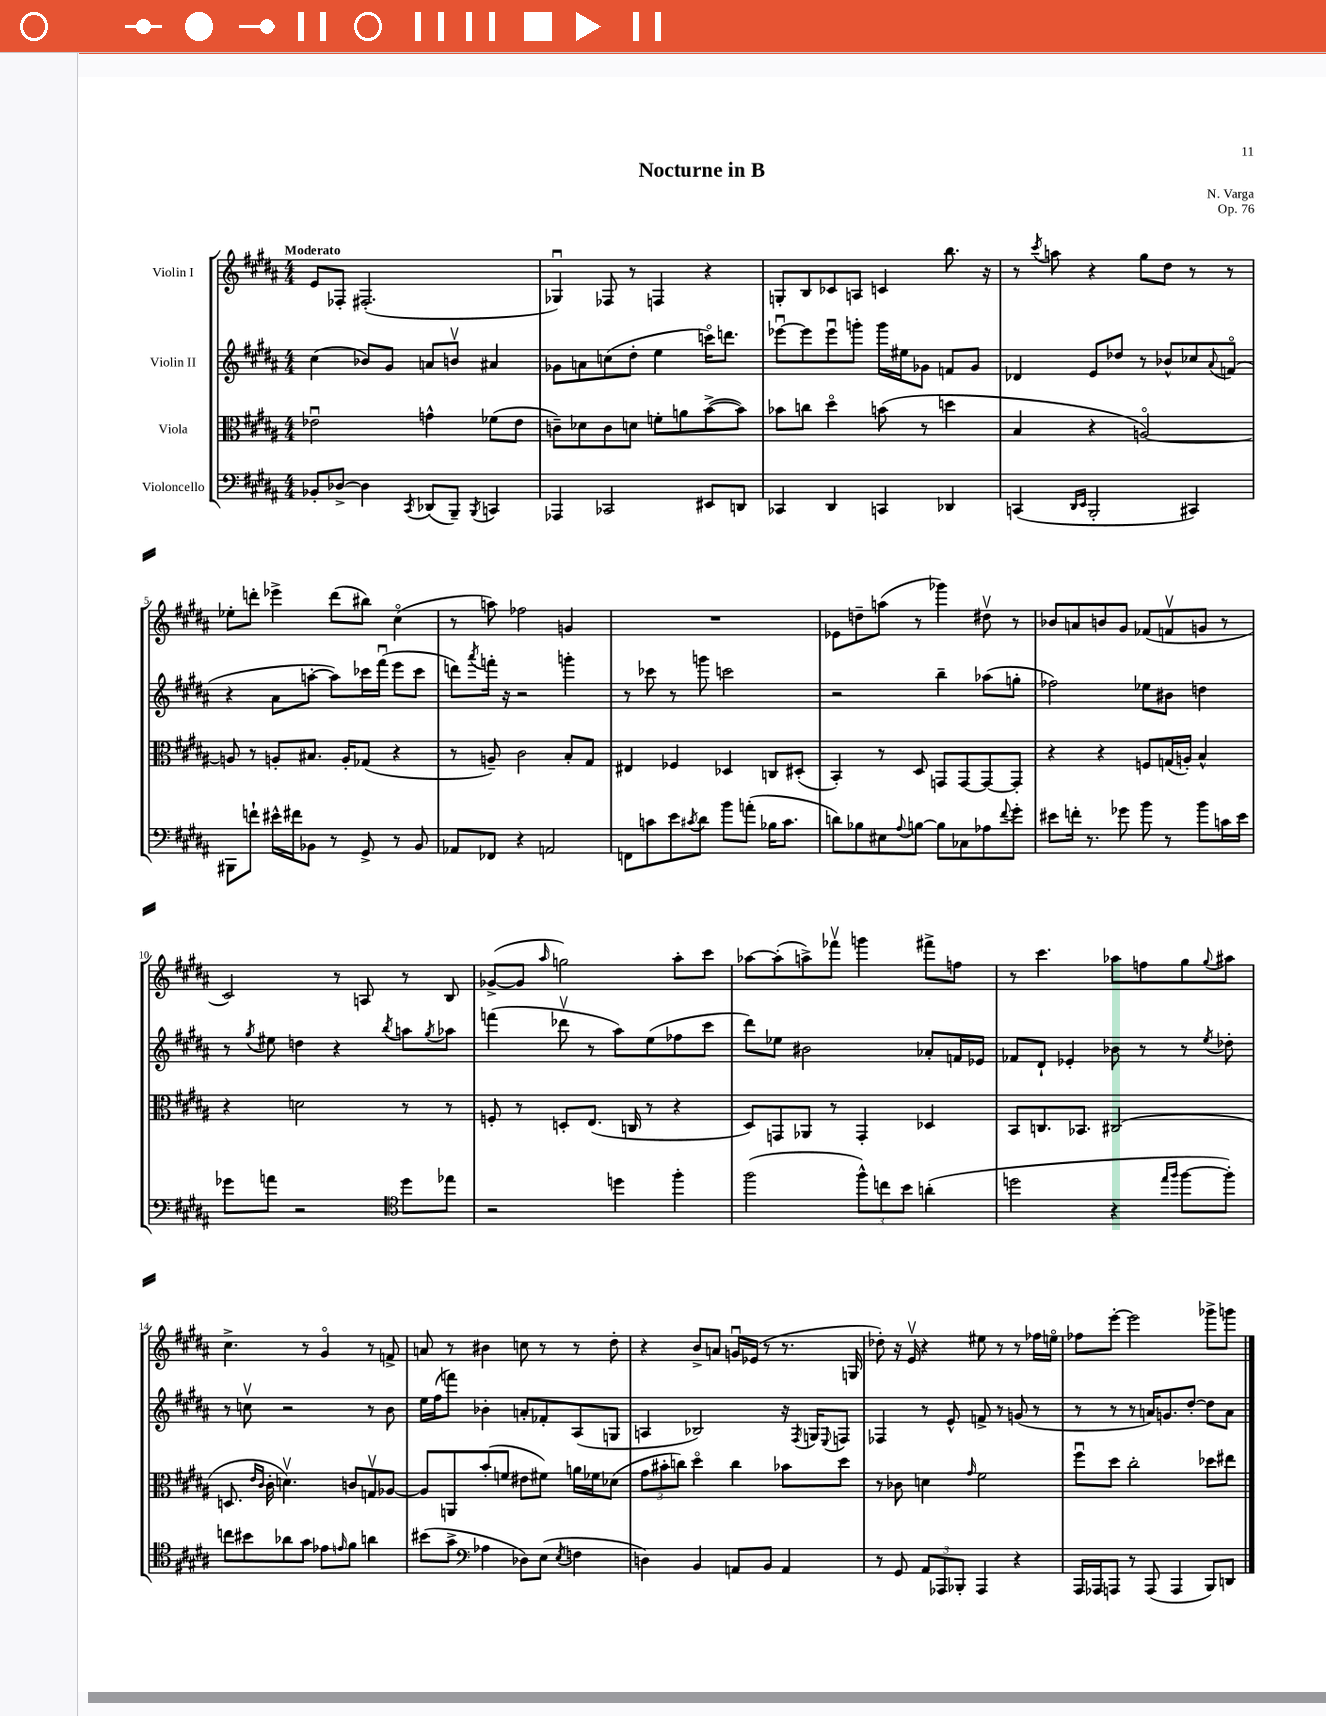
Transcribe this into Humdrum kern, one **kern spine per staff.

**kern	**kern	**kern	**kern
*staff4	*staff3	*staff2	*staff1
*clefF4	*clefC3	*clefG2	*clefG2
*k[f#c#g#d#a#]	*k[f#c#g#d#a#]	*k[f#c#g#d#a#]	*k[f#c#g#d#a#]
*M4/4	*M4/4	*M4/4	*M4/4
8BB-'	2e-u	(4cc#	8e
[8D-^	.	.	8F-'
4D-]	.	8b-)	(2.F#'
.	.	8g#	.
8qCC#	.	.	.
(8DD-	4g^^	8a	.
8BBB~)	.	8bv	.
8qBBB	.	.	.
4CC	(8f-	4a#	.
.	8e-	.	.
=	=	=	=
4AAA-	8c~)	8g-	4G-u)
.	8d-	8a	.
2CC-	8c	(8cc	8F-
.	8d	8dd#'	8r
.	8f'	4ee	4F
.	8a	.	.
8EE#	([8b^	16ccco)	4r
.	.	8.ddd	.
8DD	8b])	.	.
=	=	=	=
4CC-	8b-	[8eee-u	8G'
.	8cc	8eee-]	8B
4DD#	4dd#o	8eee-u	8c-
.	.	8ggg'	8A
4CC	(8b	16ggg	4c
.	.	16ee#	.
.	8r	8g-	.
4DD-	4dd	8f	8.bb
.	.	8g-	.
.	.	.	16r
=	=	=	=
(4CC	4B	4d-	8r
.	.	.	8qccc#
.	.	.	8aa
16qqDD#	.	.	.
16qqEE	.	.	.
2BBB'	4r	8e	4r
.	.	8dd-	.
.	[2Ao)	8r	8gg#
.	.	8b-^^	8dd#
4CC#)	.	8cc-	8r
.	.	8qqa#	.
.	.	(8fo	8r
=	=	=	=
8BBB#	8A]	4r	8ee-'
8f`	8r	.	8ddd'
16e#^^	8A'	8a#	4eee-^
16f#	.	.	.
8BB-	8.B#	[8aa'	.
8r	.	8aa])	(8ddd
.	16A'	.	.
8GG#^	(8G-	16ccc-	8bb#)
.	.	(16fff#u	.
8r	4r	8eee	(4cc#o
8BB-	.	8ccc-	.
=	=	=	=
8AA-	8r	8ddd)	8r
.	.	8qaaa#	.
8FF-	8A~)	16fff'	8aa)
.	.	16r	.
4r	2c#	2r	2ff-
2AA	.	.	.
.	8B'	4ggg'	4g
.	8G#	.	.
=	=	=	=
8FF	4E#	8r	1r
8c	.	8ccc-	.
8e	4F-	8r	.
8qc#	.	.	.
8d#	.	8ggg	.
8b	4D-	2ccc	.
(8a'	.	.	.
16B-	8C	.	.
8.c#	.	.	.
.	(8D#'	.	.
=	=	=	=
8d)	4BB')	2r	8e-
8B-	.	.	8dd~
8E#	8r	.	(8aa
8qqA#	.	.	.
[8B	8D#	.	8r
8B]	8GG	4bb~	4ggg-)
8C-	[8GG	.	.
8A-	8GG_	(8aa-	8dd#v
8qqf#	.	.	.
8g#'	8GG']	8gg'	8r
=	=	=	=
8e#	4r	2ff-)	8b-
16f'	.	.	8a
8.r	.	.	.
.	4r	.	8b
8g-	.	.	8g#
8b	8F	8ee-	(8f-
8r	(16G	8b#	8fv
.	16A')	.	.
8b	4B^^	4dd	8g
16c	.	.	8r
16e#	.	.	.
=	=	=	=
8g-	4r	8r	2c#)
.	.	8qgg#	.
8a	.	8ee#	.
2r	2d	4dd	.
.	.	4r	8r
.	.	.	8A
*clefC4	*	*	*
.	.	8qbb	.
8dd#	8r	8aa	8r
.	.	8qgg#	.
8ee-	8r	8aa-	8B
=	=	=	=
2r	8F'	(4fff	([8g-^
.	8r	.	8g-]
.	.	.	16qqaa#
.	8D'	8ddd-v	2gg)
.	(8.E	8r	.
4dd	.	8aa#)	.
.	16C	.	.
.	8r	(8ee	.
4ff#'	4r	8ff-	8aa#'
.	.	8ccc#	8ccc#
=	=	=	=
(2ff#	8D#)	8ddd#)	[8aa-
.	8GG	8ee-	(8aa-']
.	8AA-	2b#	8aa^)
.	8r	.	8fff-v
12ff#^^)	4GG'	.	4ggg
12cc	.	.	.
12b	.	.	.
(4a'	4D-	8a-'	8fff#^
.	.	16f	8ff
.	.	16e-	.
=	=	=	=
2dd	8BB	8f-	8r
.	8.C	8d#`	4.ccc#
.	.	4e-'	.
.	8.BB-	.	.
4r	(2C#	8b-	8aa-
.	.	8r	8ff
16qqee	.	.	.
16qqff#	.	.	.
[8ff#	.	8r	8gg#
.	.	8qee	8qqgg#
8ff#'])	.	8dd-'	8aa#
=	=	=	=
8cc	8.D	8r	4.cc#^
8b#	.	8ccv	.
.	16qqe	.	.
.	16qqc#	.	.
.	16c#'	.	.
8a-	4.dv)	2r	.
8g#	.	.	8r
8e-	.	.	4g#o
16qqe	.	.	.
8f#	8c	.	.
4a	8Gv	8r	8r
.	[8A-	8b	8f^
=	=	=	=
(8b#	8A-]	16ee	8a
.	.	(16ff#	.
8g#^	8AA	8fff)	8r
*clefF4	*	*	*
4A-	(8b'	4b-'	4b#
.	8f	.	.
8D-)	8e#	8a'	8cc
(8E	8f#)	8f-'	8r
8qE	.	.	.
4F	16a	(8A#	8r
.	16f-	.	.
.	(8d-	8G	8dd#'
=	=	=	=
4D)	12g#	4A	4r
.	12b#'	.	.
.	12cc)	.	.
4BB	4dd#o	2B-)	8b^
.	.	.	8a
8AA	4cc	.	16gu
.	.	.	(16e-
8BB	.	.	8r
4AA	8b-	16r	8.r
.	.	8qF#	.
.	.	16G	.
.	.	8qqE	.
.	8dd#	8F	.
.	.	.	16G
=	=	=	=
8r	8r	4F-	8dd-')
8GG#	8c-	.	16r
.	.	.	16ev
12AA#	4d	8r	4r
12AAA-	.	.	.
.	.	8e^^	.
12BBB-'	.	.	.
.	16qqg#	.	.
4AAA-	2f#	8f^	8ee#
.	.	8r	8r
4r	.	(8g	8r
.	.	8r	16ff-
.	.	.	16eeo
=	=	=	=
16AAA#	8ff#u	8r	8ff-
16AAA-	.	.	.
8AAA	8dd#	8r	[8eee'
8r	2cc#'	8r	2eee]
(8AAA	.	16a)	.
.	.	8.g	.
4AAA	.	.	.
.	.	[8dd#'	.
8BBB)	8dd-	8dd#]	8ggg-^
8DD	8ee#	8a	8ggg
==	==	==	==
*-	*-	*-	*-
